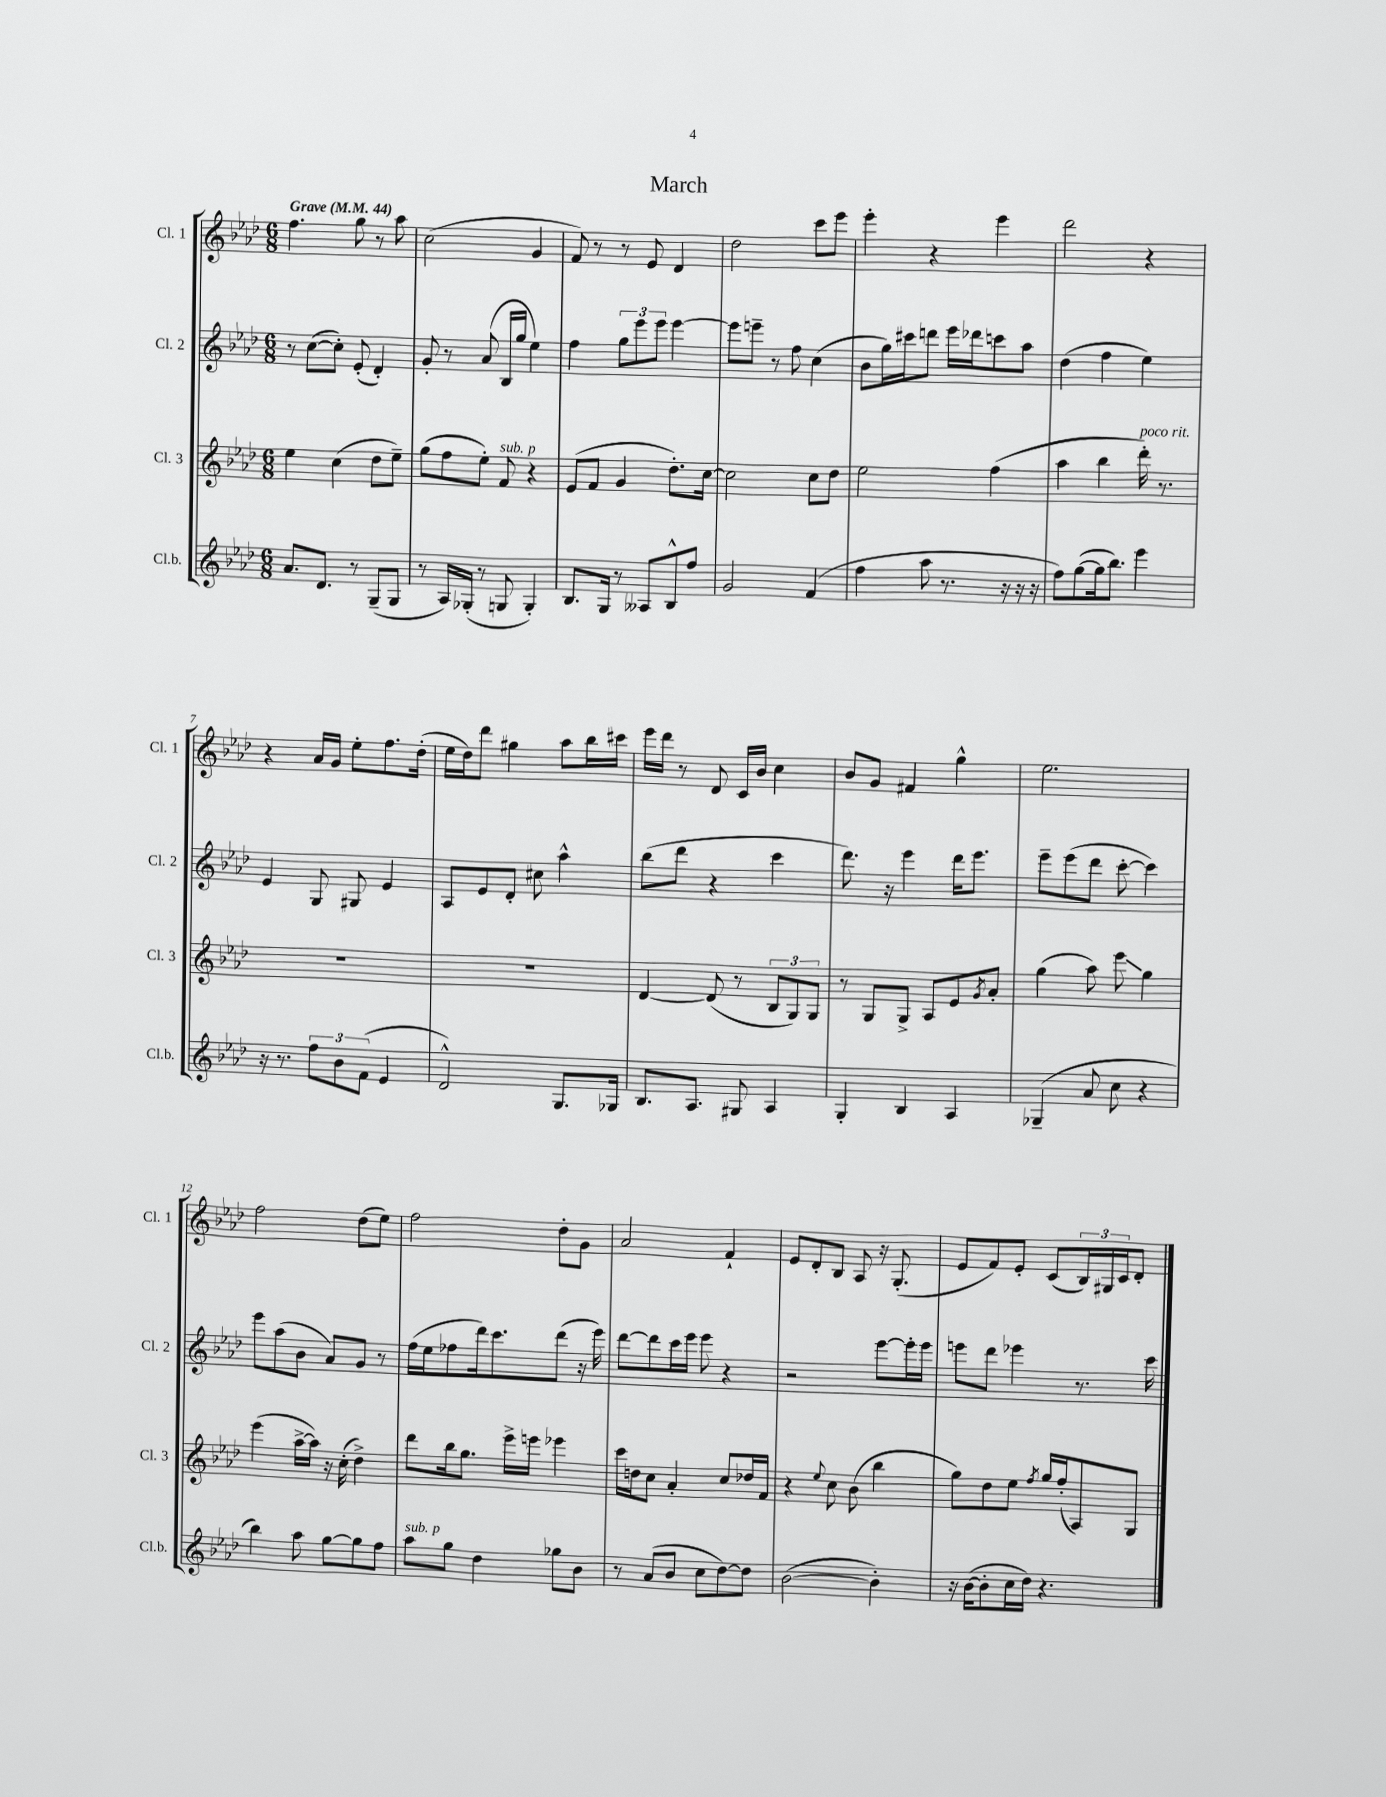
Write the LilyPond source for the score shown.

\header { title = "March" }
<<
\new StaffGroup <<
\new Staff = "s0" \with { instrumentName = "Cl. 1" shortInstrumentName = "Cl. 1" } {
    \clef treble \key aes \major \numericTimeSignature \time 6/8 \tempo "Grave" 4 = 44
    f''4. g''8 r8 aes''8 |
    c''2( g'4 |
    f'8) r8 r8 ees'8 des'4 |
    des''2 c'''8 ees'''8 |
    ees'''4-. r4 ees'''4 |
    des'''2 r4 |
    r4 aes'16 g'16 ees''8-. f''8. des''16-.( |
    ees''16 des''16) des'''8 gis''4 aes''8 bes''16 cis'''16 |
    ees'''16 des'''16 r8 des'8 c'16 bes'16 c''4 |
    bes'8 g'8 fis'4 g''4-^ |
    ees''2. |
    f''2 des''8( ees''8) |
    f''2 des''8-. g'8 |
    aes'2 f'4-! |
    ees'8 des'8-. bes8 aes8 r16 g8.-.( |
    ees'8 f'8) ees'8-. c'8( \tuplet 3/2 { bes16) gis16 c'16 } des'8-. \bar "|." |
}
\new Staff = "s1" \with { instrumentName = "Cl. 2" shortInstrumentName = "Cl. 2" } {
    \clef treble \key aes \major \numericTimeSignature \time 6/8
    r8 c''8~( c''8-.) ees'8-.( des'4-.) |
    g'8-. r8 aes'8( bes16 g''16 ees''4) |
    f''4 \tuplet 3/2 { g''8 ees'''8 ees'''8 } ees'''4~ |
    ees'''8 e'''8-- r8 f''8 c''4( |
    bes'8 g''16) cis'''16 d'''8 ees'''16 des'''16 c'''8 aes''8 |
    des''4( f''4 ees''4) |
    ees'4 g8 gis8 ees'4 |
    aes8 ees'8 des'8-. cis''8 aes''4-^ |
    bes''8( des'''8 r4 c'''4 |
    des'''8.) r16 ees'''4 des'''16 ees'''8. |
    ees'''8-- ees'''8( des'''8 c'''8~-. c'''4) |
    ees'''8 aes''8( bes'8 aes'8) g'8 r8 |
    f''16( ees''16 fes''8 des'''16) c'''8. des'''8( r16 ees'''16) |
    des'''8~ des'''8 c'''16 ees'''16 ees'''8 r4 |
    r2 ees'''8~ ees'''16-. ees'''16 |
    e'''8 des'''8 ees'''4 r8. c'''16 \bar "|." |
}
\new Staff = "s2" \with { instrumentName = "Cl. 3" shortInstrumentName = "Cl. 3" } {
    \clef treble \key aes \major \numericTimeSignature \time 6/8
    ees''4 c''4( des''8 ees''8--) |
    g''8( f''8 ees''8-.) f'8^\markup { \italic "sub. p" } r4 |
    ees'8( f'8 g'4 des''8.-.) c''16~ |
    c''2 c''8 des''8 |
    ees''2 f''4( |
    aes''4 bes''4 des'''16-.^\markup { \italic "poco rit." }) r8. |
    R2. |
    R2. |
    des'4~ des'8( r8 \tuplet 3/2 { bes8 g8) g8 } |
    r8 g8 g8-> aes8 ees'8 \acciaccatura { g'8 } aes'8-. |
    g''4( aes''8) ees'''8\glissando g''4 |
    ees'''4( aes''16~-> aes''16) r16 c''16-.( des''4->) |
    des'''8 bes''16 g''8. ees'''16-> e'''16 ees'''4 |
    c'''16 d''16 c''8 aes'4-. c''8 des''16 f'16 |
    r4 \appoggiatura { ees''8 } c''8 bes'8( bes''4 |
    g''8) des''8 ees''8 \acciaccatura { f''8 } g''16 f''16-.( aes8) g8 \bar "|." |
}
\new Staff = "s3" \with { instrumentName = "Cl.b." shortInstrumentName = "Cl.b." } {
    \clef treble \key aes \major \numericTimeSignature \time 6/8
    aes'8. des'8. r8 g8--( g8 |
    r8 aes16) ges16-.( r8 g8 g4-.) |
    bes8. g16 r8 aeses8 bes8-^ f''8 |
    g'2 f'4( |
    f''4 aes''8 r8. r16 r16 r16 |
    f''8) g''8~( g''16 bes''8.) ees'''4 |
    r16 r8. \tuplet 3/2 { f''8 bes'8 f'8( } ees'4 |
    des'2-^) g8. ges16 |
    bes8. aes8. gis8 aes4 |
    g4-. bes4 aes4 |
    ges4--( aes'8 c''8 r4 |
    bes''4) aes''8 g''8~ g''8 f''8 |
    aes''8^\markup { \italic "sub. p" } g''8 des''4 ges''8 bes'8 |
    r8 aes'8( bes'8 c''8 des''8~) des''8 |
    bes'2~( bes'4-.) |
    r16 bes'16~( bes'8-. c''16 des''16) r4. \bar "|." |
}
>>
>>
